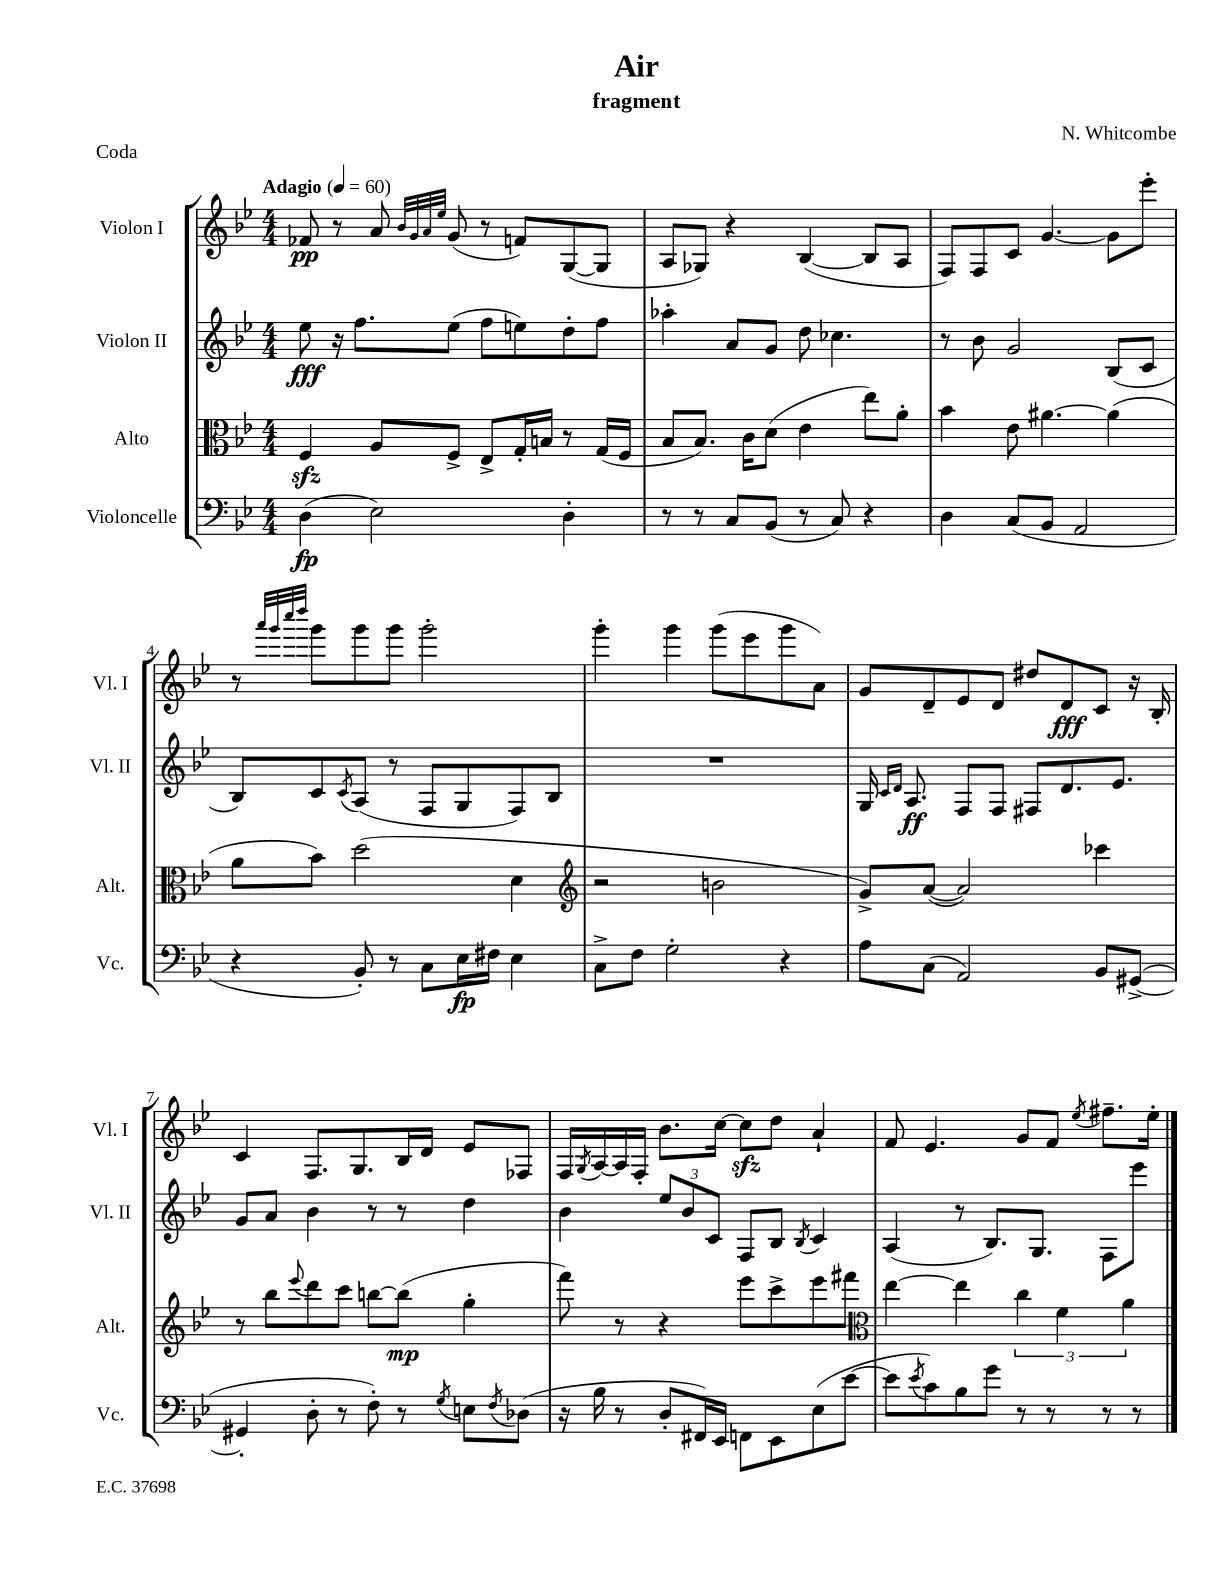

**kern	**kern	**kern	**kern
*staff4	*staff3	*staff2	*staff1
*clefF4	*clefC3	*clefG2	*clefG2
*k[b-e-]	*k[b-e-]	*k[b-e-]	*k[b-e-]
*M4/4	*M4/4	*M4/4	*M4/4
*MM60	*MM60	*MM60	*MM60
(4D	4F	8ee-	8f-
.	.	16r	8r
.	.	8.ff	.
2E-)	8A	.	8a
.	.	.	32qqb-
.	.	.	32qqg
.	.	.	32qqa
.	.	.	32qqee-
.	8F^	(8ee-	(8g
.	8E-^	8ff	8r
.	16G'	8ee)	8f)
.	16B	.	.
4D'	8r	8dd'	([8G
.	(16G	8ff	8G]
.	16F	.	.
=	=	=	=
8r	8B-	4aa-'	8A
8r	8.B-)	.	8G-)
8C	.	8a	4r
.	16c	.	.
(8BB-	(8d	8g	.
8r	4e-	8dd	([4B-
8C)	.	4.cc-	.
4r	8ee-)	.	8B-]
.	8a'	.	8A
=	=	=	=
4D	4b-	8r	8F)
.	.	8b-	8F
(8C	8e-	2g	8c
8BB-	[4.a#	.	[4.g
2AA	.	.	.
.	(4a#]	(8B-	8g]
.	.	8c	8eee-'
=	=	=	=
4r	8a	8B-)	8r
.	.	.	32qqaaa
.	.	.	32qqggg
.	.	.	32qqcccc
.	.	.	32qqdddd
.	8b-)	8c	8ggg
.	.	8qc	.
8BB-')	(2dd	(8A	8ggg
8r	.	8r	8ggg
8C	.	8F	2ggg'
16E-	.	8G	.
16F#	.	.	.
4E-	4d	8F)	.
.	.	8B-	.
=	=	=	=
*	*clefG2	*	*
8C^	2r	1r	4ggg'
8F	.	.	.
2G'	.	.	4ggg
.	2b	.	(8ggg
.	.	.	8eee-
4r	.	.	8ggg
.	.	.	8a)
=	=	=	=
8A	8g^)	16G	8g
.	.	16qqc	.
.	.	16qqd	.
.	.	8.A	.
(8C	([8a	.	8d~
2AA)	2a])	8F	8e-
.	.	8F	8d
.	.	8F#	8dd#
.	.	8.d	8d
8BB-	4ccc-	.	8c
.	.	8.e-	.
([8GG#^	.	.	16r
.	.	.	16B-'
=	=	=	=
4GG#']	8r	8g	4c
.	8bb-	8a	.
.	8qqeee-	.	.
8D'	8ddd	4b-	8.F
8r	8ccc	.	.
.	.	.	8.G
8F')	[8bb	8r	.
8r	(8bb]	8r	16B-
.	.	.	16d
8qG	.	.	.
8E	4gg'	4dd	8e-
8qF	.	.	.
(8D-	.	.	8F-
=	=	=	=
16r	8fff)	4b-	16F
.	.	.	8qG
16B-	.	.	[16A
8r	8r	.	16A]
.	.	.	16F'
8D'	4r	12ee-	8.b-
.	.	12b-	.
16FF#)	.	.	.
.	.	12c	.
16EE-	.	.	[16cc
8FF	8eee-	8F	8cc]
8EE-	8ccc^	8B-	8dd
.	.	8qB-	.
(8E-	8eee-	4c	4a`
[8e-	8fff#	.	.
=	=	=	=
*	*clefC3	*	*
8e-]	[4ee-	(4A	8f
8qe-	.	.	.
8c)	.	.	4.e-
8B-	4ee-]	8r	.
8g	.	8.B-)	.
8r	6cc	.	8g
.	.	8.G	.
8r	.	.	8f
.	6f	.	.
.	.	.	8qee-
8r	.	8F	8.ff#~
.	6a	.	.
8r	.	8eee-	.
.	.	.	16ee-'
==	==	==	==
*-	*-	*-	*-
